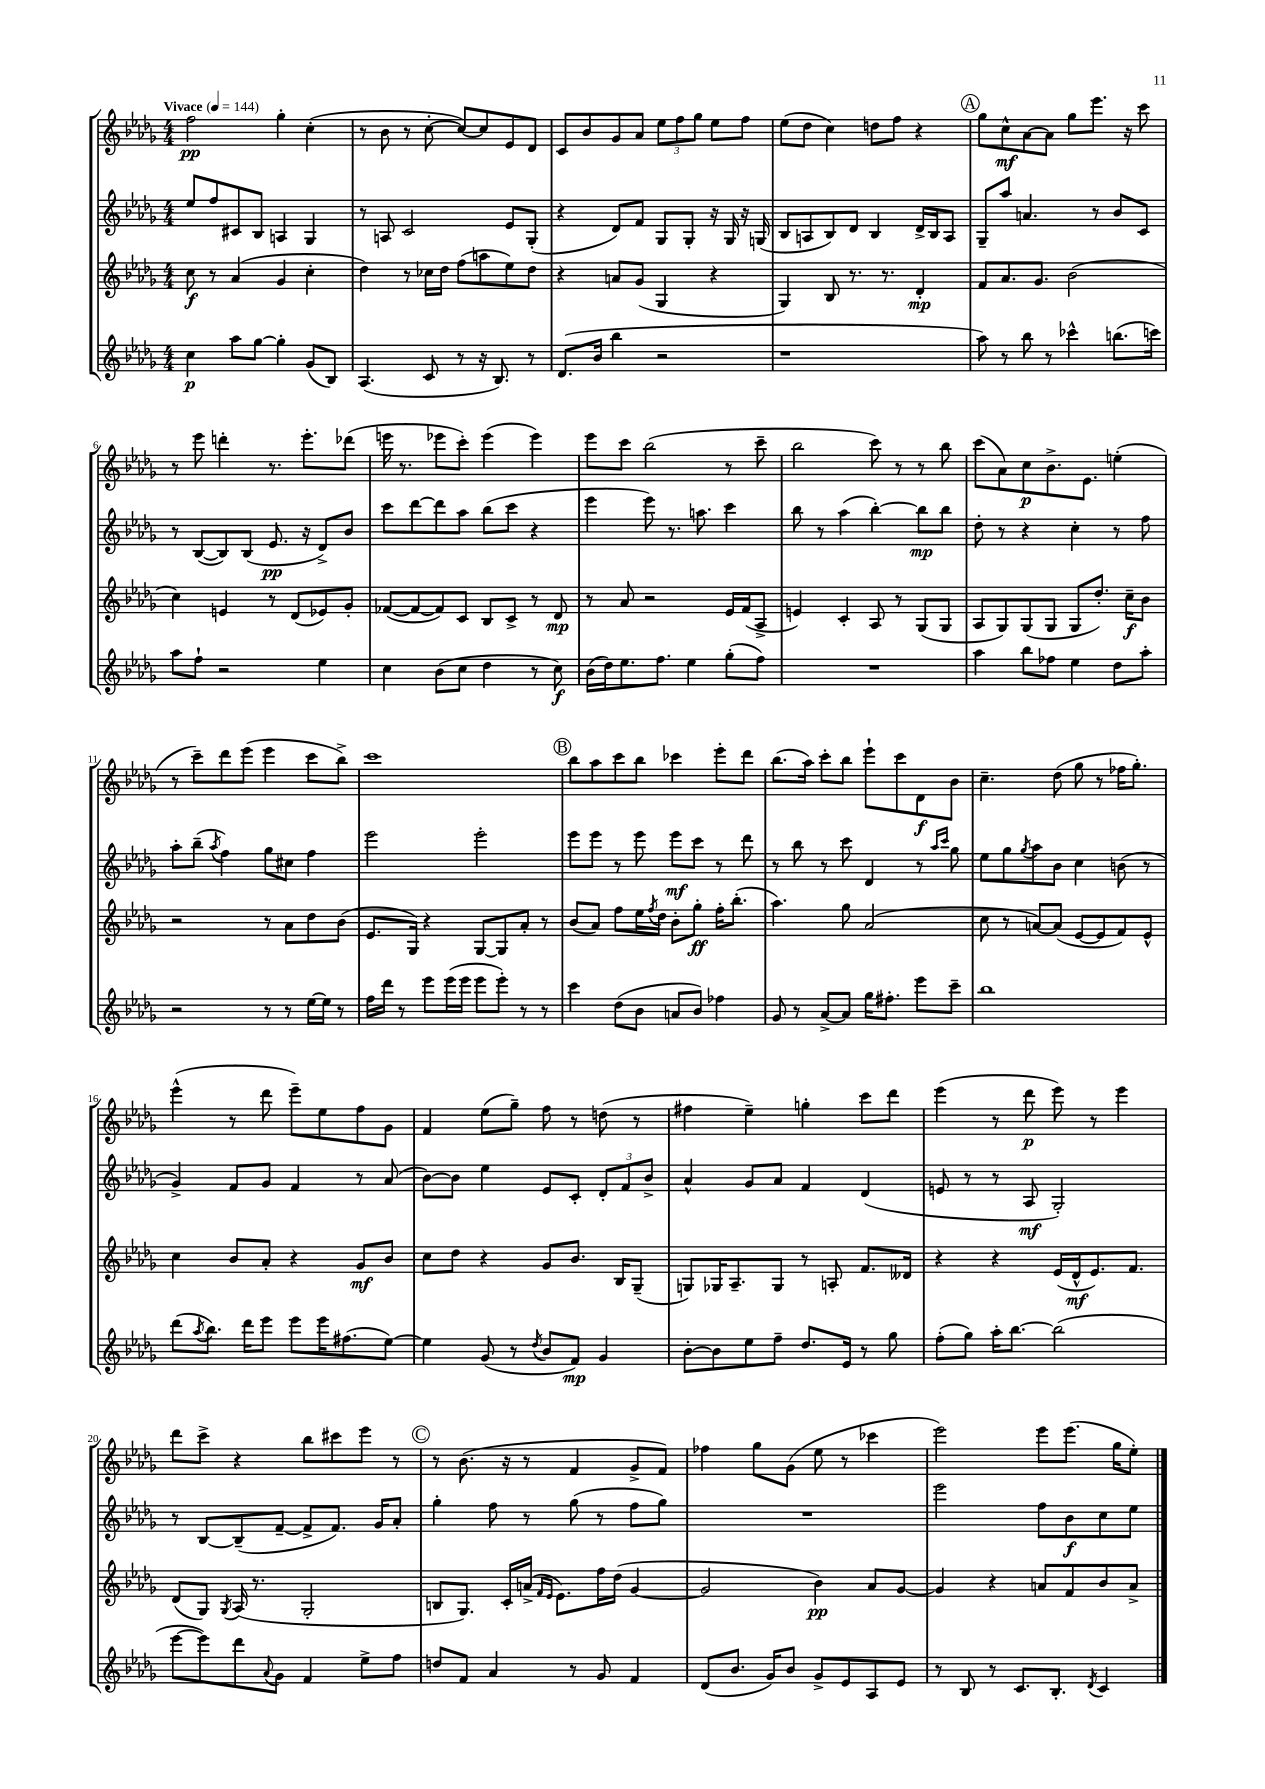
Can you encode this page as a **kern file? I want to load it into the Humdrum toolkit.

**kern	**dynam	**kern	**dynam	**kern	**dynam	**kern	**dynam
*part4	*part4	*part3	*part3	*part2	*part2	*part1	*part1
*staff4	*staff4	*staff3	*staff3	*staff2	*staff2	*staff1	*staff1
*clefG2	*	*clefG2	*	*clefG2	*	*clefG2	*
*k[b-e-a-d-g-]	*	*k[b-e-a-d-g-]	*	*k[b-e-a-d-g-]	*	*k[b-e-a-d-g-]	*
*M4/4	*	*M4/4	*	*M4/4	*	*M4/4	*
*MM144	*	*MM144	*	*MM144	*	*MM144	*
=1	=1	=1	=1	=1	=1	=1	=1
!	!	!	!	!	!	!LO:TX:a:B:t=Vivace	!
4cc\	p	8cc\	f	8ee-/L	.	2ff\	pp
.	.	8r	.	8ff/	.	.	.
8aa-\L	.	(4a-/	.	8c#X/	.	.	.
[8gg-\J	.	.	.	8B-/J	.	.	.
4gg-'\]	.	4g-/	.	4An/	.	4gg-'\	.
(8g-/L	.	4cc'\	.	4G-/	.	(4cc'\	.
8B-/J)	.	.	.	.	.	.	.
=2	=2	=2	=2	=2	=2	=2	=2
(4.A-/	.	4dd-\)	.	8r	.	8r	.
.	.	.	.	8An/	.	8b-\	.
.	.	8r	.	2c/	.	8r	.
8c/	.	16cc-X\LL	.	.	.	[8cc'\	.
.	.	16dd-\JJ	.	.	.	.	.
8r	.	(8ff\L	.	.	.	8cc/L_)	.
16r	.	8aan\	.	.	.	8cc/]	.
8.B-/)	.	.	.	.	.	.	.
.	.	8ee-\)	.	8e-/L	.	8e-/	.
8r	.	8dd-\J	.	(8G-'/J	.	8d-/J	.
=3	=3	=3	=3	=3	=3	=3	=3
(8.d-/L	.	4r	.	4r	.	8c/L	.
.	.	.	.	.	.	8b-/	.
16b-/Jk	.	.	.	.	.	.	.
4bb-\	.	8an/L	.	8d-/L)	.	8g-/	.
.	.	(8g-/J	.	8f/J	.	8a-/J	.
2r	.	4G-/	.	8G-/L	.	12ee-\L	.
.	.	.	.	.	.	12ff\	.
.	.	.	.	8G-'/J	.	.	.
.	.	.	.	.	.	12gg-\J	.
.	.	4r	.	16r	.	8ee-\L	.
.	.	.	.	16G-/	.	.	.
.	.	.	.	16r	.	8ff\J	.
.	.	.	.	(16Gn/	.	.	.
=4	=4	=4	=4	=4	=4	=4	=4
1r	.	4G-/)	.	8B-/L	.	(8ee-\L	.
.	.	.	.	8An/	.	8dd-\J	.
.	.	8B-/	.	8B-/)	.	4cc\)	.
.	.	8.r	.	8d-/J	.	.	.
.	.	.	.	4B-/	.	8ddn\L	.
.	.	8.r	.	.	.	.	.
.	.	.	.	.	.	8ff\J	.
.	.	4d-'/	mp	16d-^/LL	.	4r	.
.	.	.	.	16B-/J	.	.	.
.	.	.	.	8A/J	.	.	.
!!LO:REH:place=s1:t=A
=5	=5	=5	=5	=5	=5	=5	=5
8aa-\)	.	8f/L	.	8G-~/L	.	8gg-\L	.
8r	.	8.a-/	.	8aa-/J	.	8cc^^\	mf
8bb-\	.	.	.	4.an/	.	[8a-\	.
.	.	8.g-/J	.	.	.	.	.
8r	.	.	.	.	.	8a-\J]	.
4ccc-X^^\	.	(2b-\	.	.	.	8gg-\L	.
.	.	.	.	8r	.	8.eee-\J	.
(8.bbn\L	.	.	.	8b-/L	.	.	.
.	.	.	.	.	.	16r	.
.	.	.	.	8c/J	.	8ccc\	.
16cccn\Jk)	.	.	.	.	.	.	.
!!LO:LB:g=z
=6	=6	=6	=6	=6	=6	=6	=6
8aa-\L	.	4cc\)	.	8r	.	8r	.
8ff`\J	.	.	.	([8B-/L	.	8eee-\	.
2r	.	4en/	.	8B-/])	.	4dddn'\	.
.	.	.	.	(8B-/J	.	.	.
.	.	8r	.	8.e-/	pp	8.r	.
.	.	(8d-/L	.	.	.	.	.
.	.	.	.	16r	.	8.eee-'\L	.
4ee-\	.	8e-X/)	.	8d-^/L)	.	.	.
.	.	8g-'/J	.	8b-/J	.	(8ddd-X\J	.
=7	=7	=7	=7	=7	=7	=7	=7
4cc\	.	([8f-X/L	.	8ccc\L	.	16eeen\	.
.	.	.	.	.	.	8.r	.
.	.	8f-/_	.	[8ddd-\	.	.	.
(8b-\L	.	8f-/])	.	8ddd-\]	.	8eee-X\L	.
8cc\J	.	8c/J	.	8aa-\J	.	8ccc'\J)	.
4dd-\	.	8B-/L	.	(8bb-\L	.	(4eee-\	.
.	.	8c^/J	.	8ccc\J	.	.	.
8r	.	8r	.	4r	.	4eee-\)	.
8cc\)	f	8d-/	mp	.	.	.	.
=8	=8	=8	=8	=8	=8	=8	=8
(16b-\LL	.	8r	.	4eee-\	.	8eee-\L	.
16dd-\J)	.	.	.	.	.	.	.
8.ee-\	.	8a-/	.	.	.	8ccc\J	.
.	.	2r	.	8eee-\)	.	(2bb-\	.
8.ff\J	.	.	.	.	.	.	.
.	.	.	.	8.r	.	.	.
4ee-\	.	.	.	.	.	.	.
.	.	.	.	8.aan\	.	.	.
(8gg-'\L	.	16e-/LL	.	4ccc\	.	8r	.
.	.	(16f/J	.	.	.	.	.
8ff\J)	.	8A-^/J	.	.	.	8ccc~\	.
=9	=9	=9	=9	=9	=9	=9	=9
1r	.	4en/)	.	8bb-\	.	2bb-\	.
.	.	.	.	8r	.	.	.
.	.	4c'/	.	(4aa-\	.	.	.
.	.	8A-/	.	[4bb-'\)	.	8ccc\)	.
.	.	8r	.	.	.	8r	.
.	.	(8G-/L	.	8bb-\L]	mp	8r	.
.	.	8G-/J	.	8bb-\J	.	8bb-\	.
=10	=10	=10	=10	=10	=10	=10	=10
4aa-\	.	8A-/L	.	8dd-'\	.	(8ccc\L	.
.	.	8G-/)	.	8r	.	8a-\)	.
8bb-\L	.	(8G-/	.	4r	.	8cc\	p
8ff-X\J	.	8G-/J	.	.	.	8.b-^\	.
4ee-\	.	8G-/L	.	4cc'\	.	.	.
.	.	.	.	.	.	8.e-\J	.
.	.	8.dd-'/J)	.	.	.	.	.
8dd-\L	.	.	.	8r	.	(4een'\	.
.	.	16cc~\KL	f	.	.	.	.
8aa-'\J	.	8b-\J	.	8ff\	.	.	.
!!LO:LB:g=z
=11	=11	=11	=11	=11	=11	=11	=11
2r	.	2r	.	8aa-'\L	.	8r	.
.	.	.	.	(8bb-~\J	.	8ccc~\L)	.
.	.	.	.	8qaa-/	.	.	.
.	.	.	.	4ff\)	.	8ddd-\	.
.	.	.	.	.	.	(8eee-\J	.
8r	.	8r	.	8gg-\L	.	4eee-\	.
8r	.	8a-\L	.	8cc#X\J	.	.	.
[16ee-\LL	.	8dd-\	.	4ff\	.	8ccc\L	.
16ee-\JJ]	.	.	.	.	.	.	.
8r	.	(8b-\J	.	.	.	8bb-^\J)	.
=12	=12	=12	=12	=12	=12	=12	=12
16ff\LL	.	8.e-/L	.	2eee-\	.	1ccc	.
16ddd-\JJ	.	.	.	.	.	.	.
8r	.	.	.	.	.	.	.
.	.	16G-/Jk)	.	.	.	.	.
8eee-\L	.	4r	.	.	.	.	.
(16eee-\L	.	.	.	.	.	.	.
16eee-\JJ	.	.	.	.	.	.	.
8eee-\L	.	[8G-/L	.	2eee-'\	.	.	.
8eee-'\J)	.	8G-/]	.	.	.	.	.
8r	.	8a-'/J	.	.	.	.	.
8r	.	8r	.	.	.	.	.
!!LO:REH:place=s1:t=B
=13	=13	=13	=13	=13	=13	=13	=13
4ccc\	.	(8b-/L	.	8eee-\L	.	8bb-\L	.
.	.	8a-/J)	.	8eee-\J	.	8aa-\	.
(8dd-\L	.	8ff\L	.	8r	.	8ccc\	.
8b-\J	.	16ee-\L	.	8eee-\	.	8bb-\J	.
.	.	8qff/	.	.	.	.	.
.	.	16dd-\JJ	.	.	.	.	.
8an/L	.	8b-'\L	.	8eee-\L	mf	4ccc-X\	.
8b-/J)	.	8gg-'\J	ff	8ccc\J	.	.	.
4ff-X\	.	16ff'\KL	.	8r	.	8eee-'\L	.
.	.	(8.bb-'\J	.	.	.	.	.
.	.	.	.	8ddd-\	.	8ddd-\J	.
=14	=14	=14	=14	=14	=14	=14	=14
8g-/	.	4.aa-\)	.	8r	.	(8.bb-\L	.
8r	.	.	.	8bb-\	.	.	.
.	.	.	.	.	.	16aa-\Jk)	.
[8a-^/L	.	.	.	8r	.	8ccc'\L	.
8a-/J]	.	8gg-\	.	8ccc\	.	8bb-\J	.
16gg-\KL	.	(2a-/	.	4d-/	.	8eee-`\L	.
8.ff#X'\J	.	.	.	.	.	.	.
.	.	.	.	.	.	8ccc\	.
8eee-\L	.	.	.	8r	.	8d-\	f
.	.	.	.	16qqaa-/LL	.	.	.
.	.	.	.	16qqccc/JJ	.	.	.
8ccc~\J	.	.	.	8gg-\	.	8b-\J	.
=15	=15	=15	=15	=15	=15	=15	=15
1bb-	.	8cc\	.	8ee-\L	.	4.cc~\	.
.	.	8r	.	8gg-\	.	.	.
.	.	.	.	8qgg-/	.	.	.
.	.	[8an/L)	.	8aa-\	.	.	.
.	.	(8a/J]	.	8b-\J	.	(8dd-\	.
.	.	[8e-/L	.	4cc\	.	8gg-\	.
.	.	8e-/]	.	.	.	8r	.
.	.	8f/)	.	(8bn\	.	16ff-X\KL	.
.	.	.	.	.	.	8.gg-'\J)	.
.	.	8e-^^/J	.	8r	.	.	.
!!LO:LB:g=z
=16	=16	=16	=16	=16	=16	=16	=16
(8ddd-\L	.	4cc\	.	4g-^/)	.	(4eee-^^\	.
8qaa-/	.	.	.	.	.	.	.
8.bb-\J)	.	.	.	.	.	.	.
.	.	8b-/L	.	8f/L	.	8r	.
16ddd-\KL	.	.	.	.	.	.	.
8eee-\J	.	8a-'/J	.	8g-/J	.	8ddd-\	.
8eee-\L	.	4r	.	4f/	.	8eee-~\L)	.
16eee-\K	.	.	.	.	.	8ee-\	.
(8.ff#X\	.	.	.	.	.	.	.
.	.	8g-/L	mf	8r	.	8ff\	.
[8ee-\J)	.	8b-/J	.	(8a-/	.	8g-\J	.
=17	=17	=17	=17	=17	=17	=17	=17
4ee-\]	.	8cc\L	.	[8b-\L)	.	4f/	.
.	.	8dd-\J	.	8b-\J]	.	.	.
(8g-/	.	4r	.	4ee-\	.	(8ee-\L	.
8r	.	.	.	.	.	8gg-~\J)	.
8qdd-/	.	.	.	.	.	.	.
8b-/L	.	8g-/L	.	8e-/L	.	8ff\	.
8f/J)	mp	8.b-/J	.	8c'/J	.	8r	.
4g-/	.	.	.	12d-'/L	.	(8ddn\	.
.	.	16B-/KL	.	.	.	.	.
.	.	.	.	12f/	.	.	.
.	.	(8G-~/J	.	.	.	8r	.
.	.	.	.	12b-^/J	.	.	.
=18	=18	=18	=18	=18	=18	=18	=18
[8b-'\L	.	8Gn/L)	.	4a-^^/	.	4ff#X\	.
8b-\]	.	16G-X/K	.	.	.	.	.
.	.	8.A-~/	.	.	.	.	.
8ee-\	.	.	.	8g-/L	.	4ee-~\)	.
8ff~\J	.	8G-/J	.	8a-/J	.	.	.
8.dd-/L	.	8r	.	4f/	.	4ggn'\	.
.	.	8An'/	.	.	.	.	.
16e-/Jk	.	.	.	.	.	.	.
8r	.	8.f/L	.	(4d-/	.	8ccc\L	.
8gg-\	.	.	.	.	.	8ddd-\J	.
.	.	16d--X/Jk	.	.	.	.	.
=19	=19	=19	=19	=19	=19	=19	=19
(8ff'\L	.	4r	.	8en/	.	(4eee-\	.
8gg-\J)	.	.	.	8r	.	.	.
16aa-'\KL	.	4r	.	8r	.	8r	.
[8.bb-\J	.	.	.	.	.	.	.
.	.	.	.	8A-/	mf	8ddd-\	p
(2bb-\]	.	(16e-/LL	.	2G-'/)	.	8eee-\)	.
.	.	16d-^^/J	mf	.	.	.	.
.	.	8.e-/)	.	.	.	8r	.
.	.	.	.	.	.	4eee-\	.
.	.	8.f/J	.	.	.	.	.
!!LO:LB:g=z
=20	=20	=20	=20	=20	=20	=20	=20
[8eee-\L	.	(8d-/L	.	8r	.	8ddd-\L	.
8eee-\])	.	8G-/J)	.	[8B-/L	.	8ccc^\J	.
.	.	8qG-/	.	.	.	.	.
8ddd-\	.	(16A-/	.	(8B-~/]	.	4r	.
.	.	8.r	.	.	.	.	.
8qqa-/	.	.	.	.	.	.	.
8g-\J	.	.	.	[8f~/J	.	.	.
4f/	.	2G-'/	.	8f^/L]	.	8bb-\L	.
.	.	.	.	8.f/J)	.	8ccc#X\	.
8ee-^\L	.	.	.	.	.	8eee-\J	.
.	.	.	.	16g-/KL	.	.	.
8ff\J	.	.	.	8a-'/J	.	8r	.
!!LO:REH:place=s1:t=C
=21	=21	=21	=21	=21	=21	=21	=21
8ddn/L	.	8Bn/L	.	4gg-'\	.	8r	.
8f/J	.	8.G-/J)	.	.	.	(8.b-\	.
4a-/	.	.	.	8ff\	.	.	.
.	.	16c'/LL	.	.	.	16r	.
.	.	(16an^/JJ	.	8r	.	8r	.
.	.	16qqf/LL	.	.	.	.	.
.	.	16qqe-/JJ	.	.	.	.	.
.	.	8.e-\L)	.	.	.	.	.
8r	.	.	.	(8gg-\	.	4f/	.
8g-/	.	16ff\L	.	8r	.	.	.
.	.	(16dd-\JJ	.	.	.	.	.
4f/	.	[4g-/	.	8ff\L	.	8g-^/L	.
.	.	.	.	8gg-\J)	.	8f/J)	.
=22	=22	=22	=22	=22	=22	=22	=22
(8d-/L	.	2g-/]	.	1r	.	4ff-X\	.
8.b-/J	.	.	.	.	.	.	.
.	.	.	.	.	.	8gg-\L	.
16g-/KL)	.	.	.	.	.	.	.
8b-/J	.	.	.	.	.	(8g-\J	.
8g-^/L	.	4b-\)	pp	.	.	8ee-\	.
8e-/	.	.	.	.	.	8r	.
8A-/	.	8a-/L	.	.	.	4ccc-X\	.
8e-/J	.	[8g-/J	.	.	.	.	.
=23	=23	=23	=23	=23	=23	=23	=23
8r	.	4g-/]	.	2eee-\	.	2eee-\)	.
8B-/	.	.	.	.	.	.	.
8r	.	4r	.	.	.	.	.
8.c/L	.	.	.	.	.	.	.
.	.	8an/L	.	8ff\L	.	8eee-\L	.
8.B-'/J	.	.	.	.	.	.	.
.	.	8f/	.	8b-\	f	(8.eee-\J	.
8qd-/	.	.	.	.	.	.	.
4c/	.	8b-/	.	8cc\	.	.	.
.	.	.	.	.	.	16gg-\KL	.
.	.	8a^/J	.	8ee-\J	.	8ee-'\J)	.
==	==	==	==	==	==	==	==
*-	*-	*-	*-	*-	*-	*-	*-
